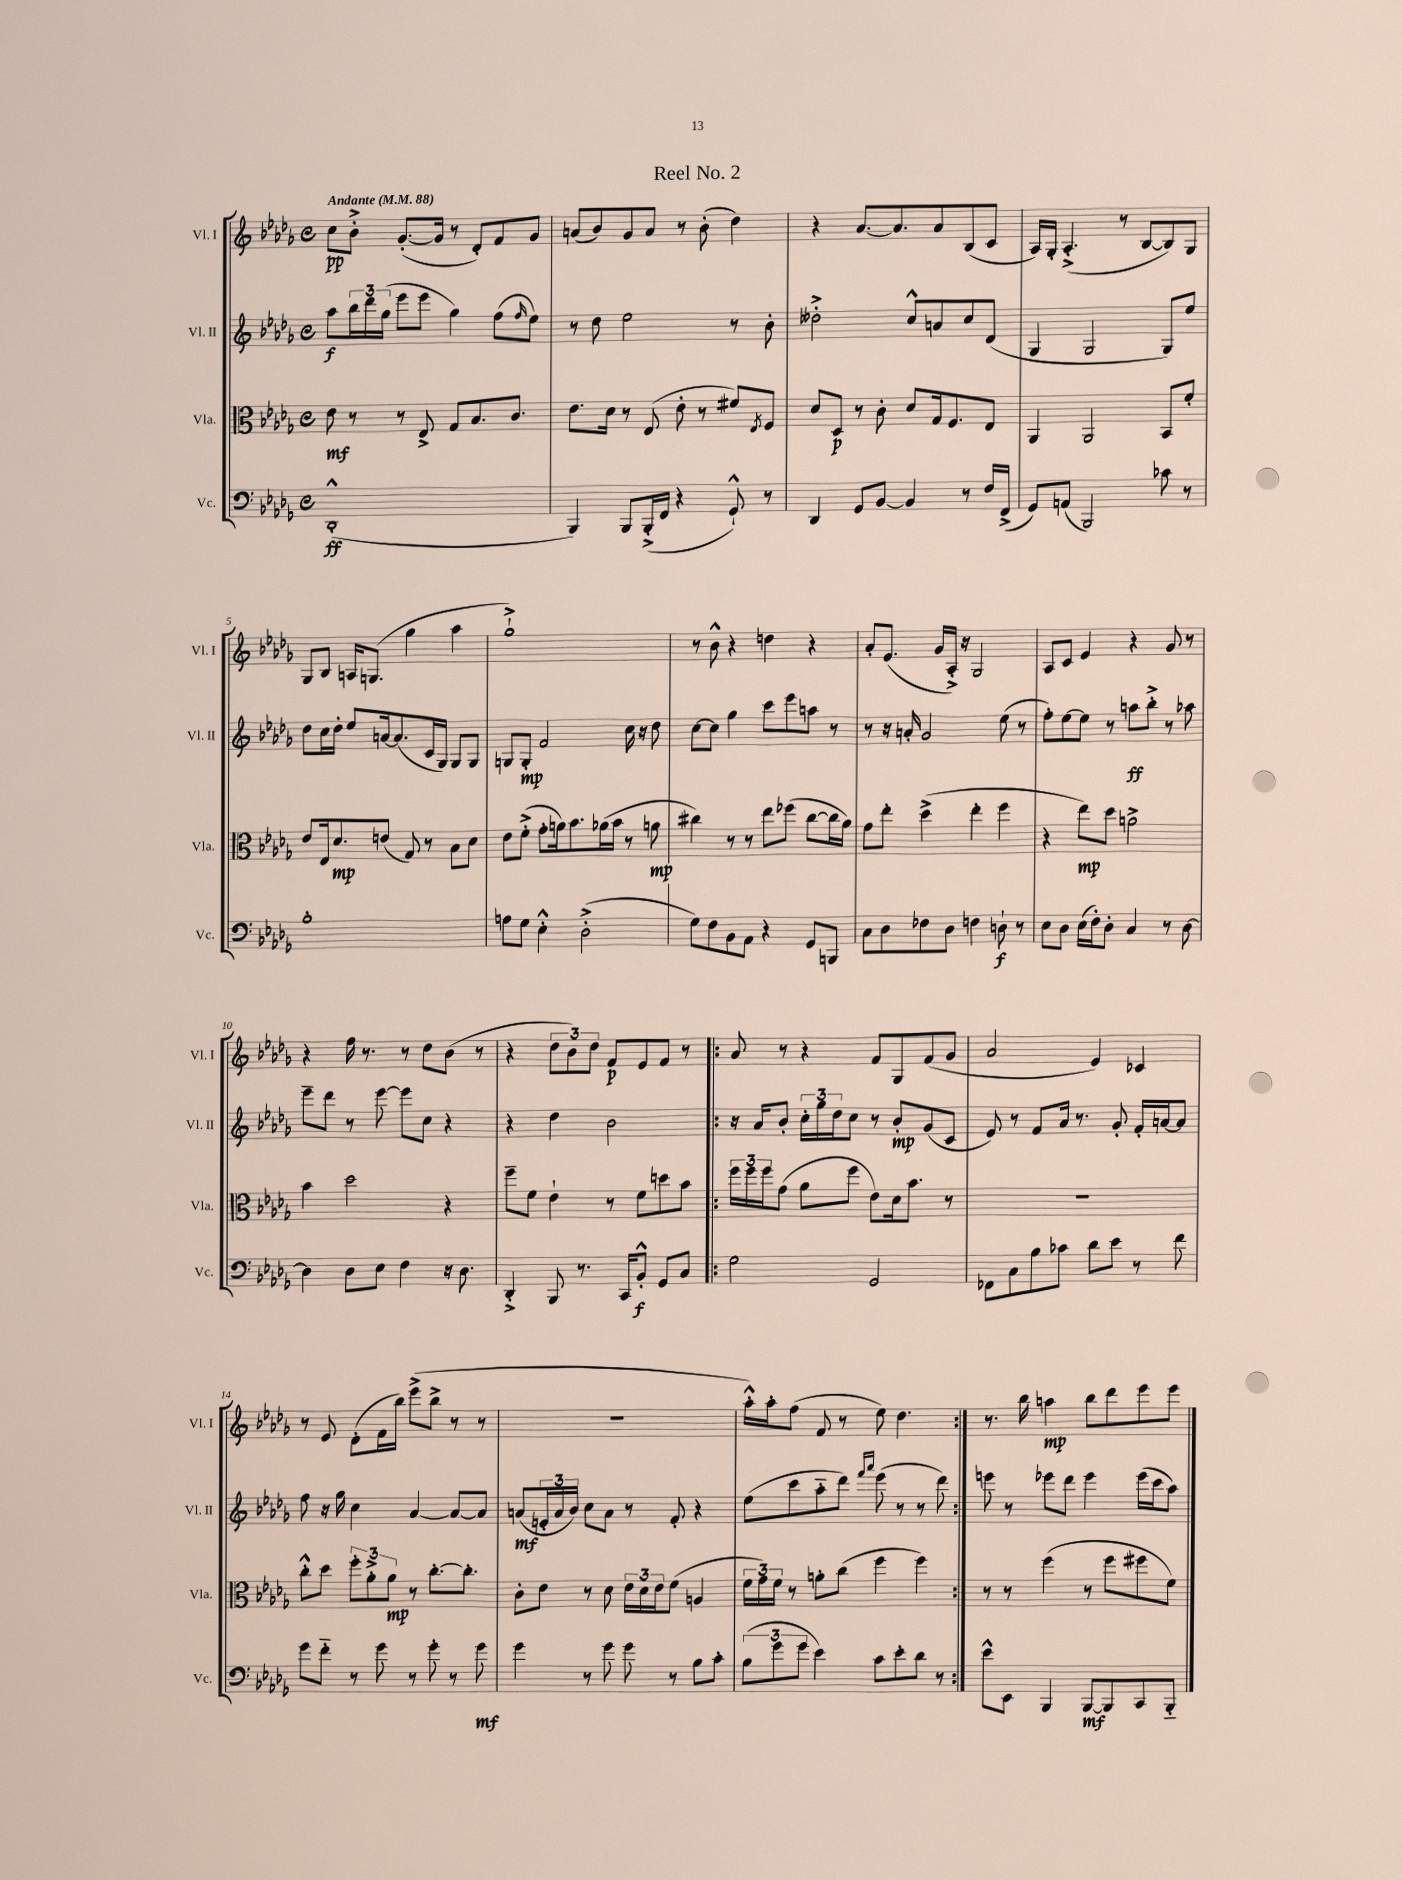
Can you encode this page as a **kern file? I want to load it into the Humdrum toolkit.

**kern	**kern	**kern	**kern
*staff4	*staff3	*staff2	*staff1
*clefF4	*clefC3	*clefG2	*clefG2
*k[b-e-a-d-g-]	*k[b-e-a-d-g-]	*k[b-e-a-d-g-]	*k[b-e-a-d-g-]
*M4/4	*M4/4	*M4/4	*M4/4
*met(c)	*met(c)	*met(c)	*met(c)
*MM88	*MM88	*MM88	*MM88
(1DD-'^^	8e-	8aa-	8cc
.	8r	24bb-	8b-'^
.	.	24ddd-	.
.	.	(24gg-	.
.	8r	8eee-	([8.g-'
.	8E-^	8eee-	.
.	.	.	16g-]
.	8G-	4gg-)	8r
.	8.B-	.	8d-')
.	.	(8ff	8f
.	8.c	.	.
.	.	16qqff	.
.	.	8ee-)	8g-
=	=	=	=
4BBB-)	8.e-	8r	(8a
.	.	8dd-	8b-)
.	16d-	.	.
8BBB-	8r	2ee-	8g-
(16BBB-'^	(8E-	.	8a
16FF	.	.	.
4r	8e-'	.	8r
.	8r	.	(8b-'
8GG-`^^)	8f#)	8r	4dd-)
.	8qE-	.	.
8r	8F	8b-'	.
=	=	=	=
4DD-	8d-	2dd--'^	4r
.	8D-	.	.
8GG-	8r	.	[8.a-
[8BB-	8c'	.	.
.	.	.	8.a-]
4BB-]	8d-	8cc^^	.
.	16G-	8a	8a-
.	8.F	.	.
8r	.	8cc	(8B-
16F	8E-	(8d-	8c
(16FF^	.	.	.
=	=	=	=
8GG-)	4AA-	4G-	16A-)
.	.	.	16G-'
(8AA	.	.	(4.A-'^
2BBB-)	2AA-	2G-	.
.	.	.	8r
.	.	.	[8B-
8c-	8BB-	8G-)	8B-])
8r	8f'	8ee-	8G-
=	=	=	=
1B-'	8e-	8dd-	8G-
.	16E-	16cc	8B-
.	8.d-	16dd-'	.
.	.	8ee-	16A
.	.	.	(8.G
.	(8e	[16a	.
.	.	(8.a]	.
.	8G-)	.	4gg-
.	8r	16c	.
.	.	16G-)	.
.	8B-	8G-	4aa-
.	8d-	8G-	.
=	=	=	=
8A	8e-	8G	1gg-`^)
8G-	(8f'^	8G'	.
4E-'^^	8g-'	2f	.
.	16a)	.	.
.	8.b-	.	.
(2D-'^	.	.	.
.	(16a-	.	.
.	16b-	.	.
.	8r	16cc	.
.	.	16r	.
.	8a	8dd-	.
=	=	=	=
8G-)	4cc#)	[8cc	8r
8F	.	8cc]	8b-^^
8BB-	8r	4gg-	4r
8AA-	8r	.	.
4r	8ee-	8ccc	4dd
.	(8ff-	8eee-	.
8GG-	[8cc#	8aa	4r
8BBB	16cc#]	8r	.
.	16a-)	.	.
=	=	=	=
8C	8g-	8r	8a-'
8D-	8ee-'	16r	(8.e-
.	.	16a'	.
8F-	(4dd-^	2g-	.
.	.	.	16g-
8D-	.	.	16A-'^)
.	.	.	16r
4F	4ee-'	.	2G-
8D`	4ff	(8ee-	.
8r	.	8r	.
=	=	=	=
8E-	4r	8ff')	8A-
8D-	.	[8ee-	8c
(16E-	8ee-)	8ee-]	4e-
16F')	.	.	.
8D-'	8dd-	8r	.
4C	2a^	8aa	4r
.	.	8bb-'^	.
8r	.	8r	8g-
[8D-	.	8aa-	8r
=	=	=	=
4D-]	4b-	8eee-~	4r
.	.	8ddd-	.
8D-	2dd-	8r	16ff
.	.	.	8.r
8E-	.	[8eee-	.
4F	.	8eee-]	8r
.	.	8cc	8dd-
16r	4r	4r	(8b-
8.D-	.	.	.
.	.	.	8r
=	=	=	=
4DD-'^	8ff~	4r	4r
.	8f	.	.
8BBB-	4e-`	4dd-	12dd-
.	.	.	12b-)
8.r	.	.	.
.	.	.	12dd-
.	8r	2b-	8f
16CC	.	.	.
8BB-'^^	8f	.	8e-
8GG-	8dd	.	8f
8C	8b-	.	8r
=!|:	=!|:	=!|:	=!|:
2G-	24ff	16r	8a-
.	24ff	.	.
.	.	16a-	.
.	24ff	.	.
.	(8g-	8b-'	8r
.	8a-	24cc'	4r
.	.	24gg-	.
.	.	24dd-	.
.	8ff	8cc	.
2GG-	8e-)	8r	8f
.	16d-	8b-'	8G-
.	8.b-	.	.
.	.	(8g-	(8f
.	8r	8c	8g-
=	=	=	=
8FF-	1r	8e-)	2a-
8C	.	8r	.
8B-	.	8f	.
8c-	.	16a-	.
.	.	8.r	.
8d-	.	.	4e-)
8e-	.	8g-'	.
8r	.	16f'	4c-
.	.	[16a	.
8f	.	8a]	.
=	=	=	=
8g-	8cc'^^	8ff	8r
8f'~	8dd-	16r	8e-
.	.	16gg-	.
8r	12ff'	4cc	(8d-'
.	12a-'^	.	.
8g-	.	.	16f
.	12a-	.	.
.	.	.	16bb-)
8r	8r	[4a-	(8eee-^
8g-'	[8.cc'	.	8bb-^
8r	.	8a-_	8r
.	8.cc']	.	.
8g-	.	8a-]	8r
=	=	=	=
4g-	8c'	(8a	1r
.	8e-	24e'	.
.	.	24a	.
.	.	24b-)	.
8r	8r	8cc	.
8g-	8d-	8a	.
8g-	24e-	8r	.
.	24d-	.	.
.	24e-	.	.
8r	(8f	8f'	.
8B-	4A	4r	.
8c'	.	.	.
=	=	=	=
(12B-	24f	(8ee-	16aa-'^^)
.	24g-)	.	.
.	.	.	16aa-'
12g-	24f	.	.
.	8r	8ccc	(8ff
12g-	.	.	.
4e-)	8a'	8aa-'~	8f
.	(8cc	8ddd-)	8r
.	.	16qqfff	.
.	.	16qqaaa-	.
8c	4ff	(8eee-	8ee-)
8e-'	.	8r	4.dd-
8d-	4ff)	8r	.
8r	.	8ddd-)	.
=:|!	=:|!	=:|!	=:|!
8e-^^	8r	8eee	8.r
8EE-	8r	8r	.
.	.	.	16bb-
4BBB-	(4ff	8eee-	4aa
.	.	8ddd-	.
[8BBB-	8r	4eee-	8bb-
8BBB-]	8ff	.	8ddd-
8CC	8ff#	(16eee-	8eee-
.	.	16ccc	.
8BBB-'~	8f)	8aa-)	8eee-
==	==	==	==
*-	*-	*-	*-
